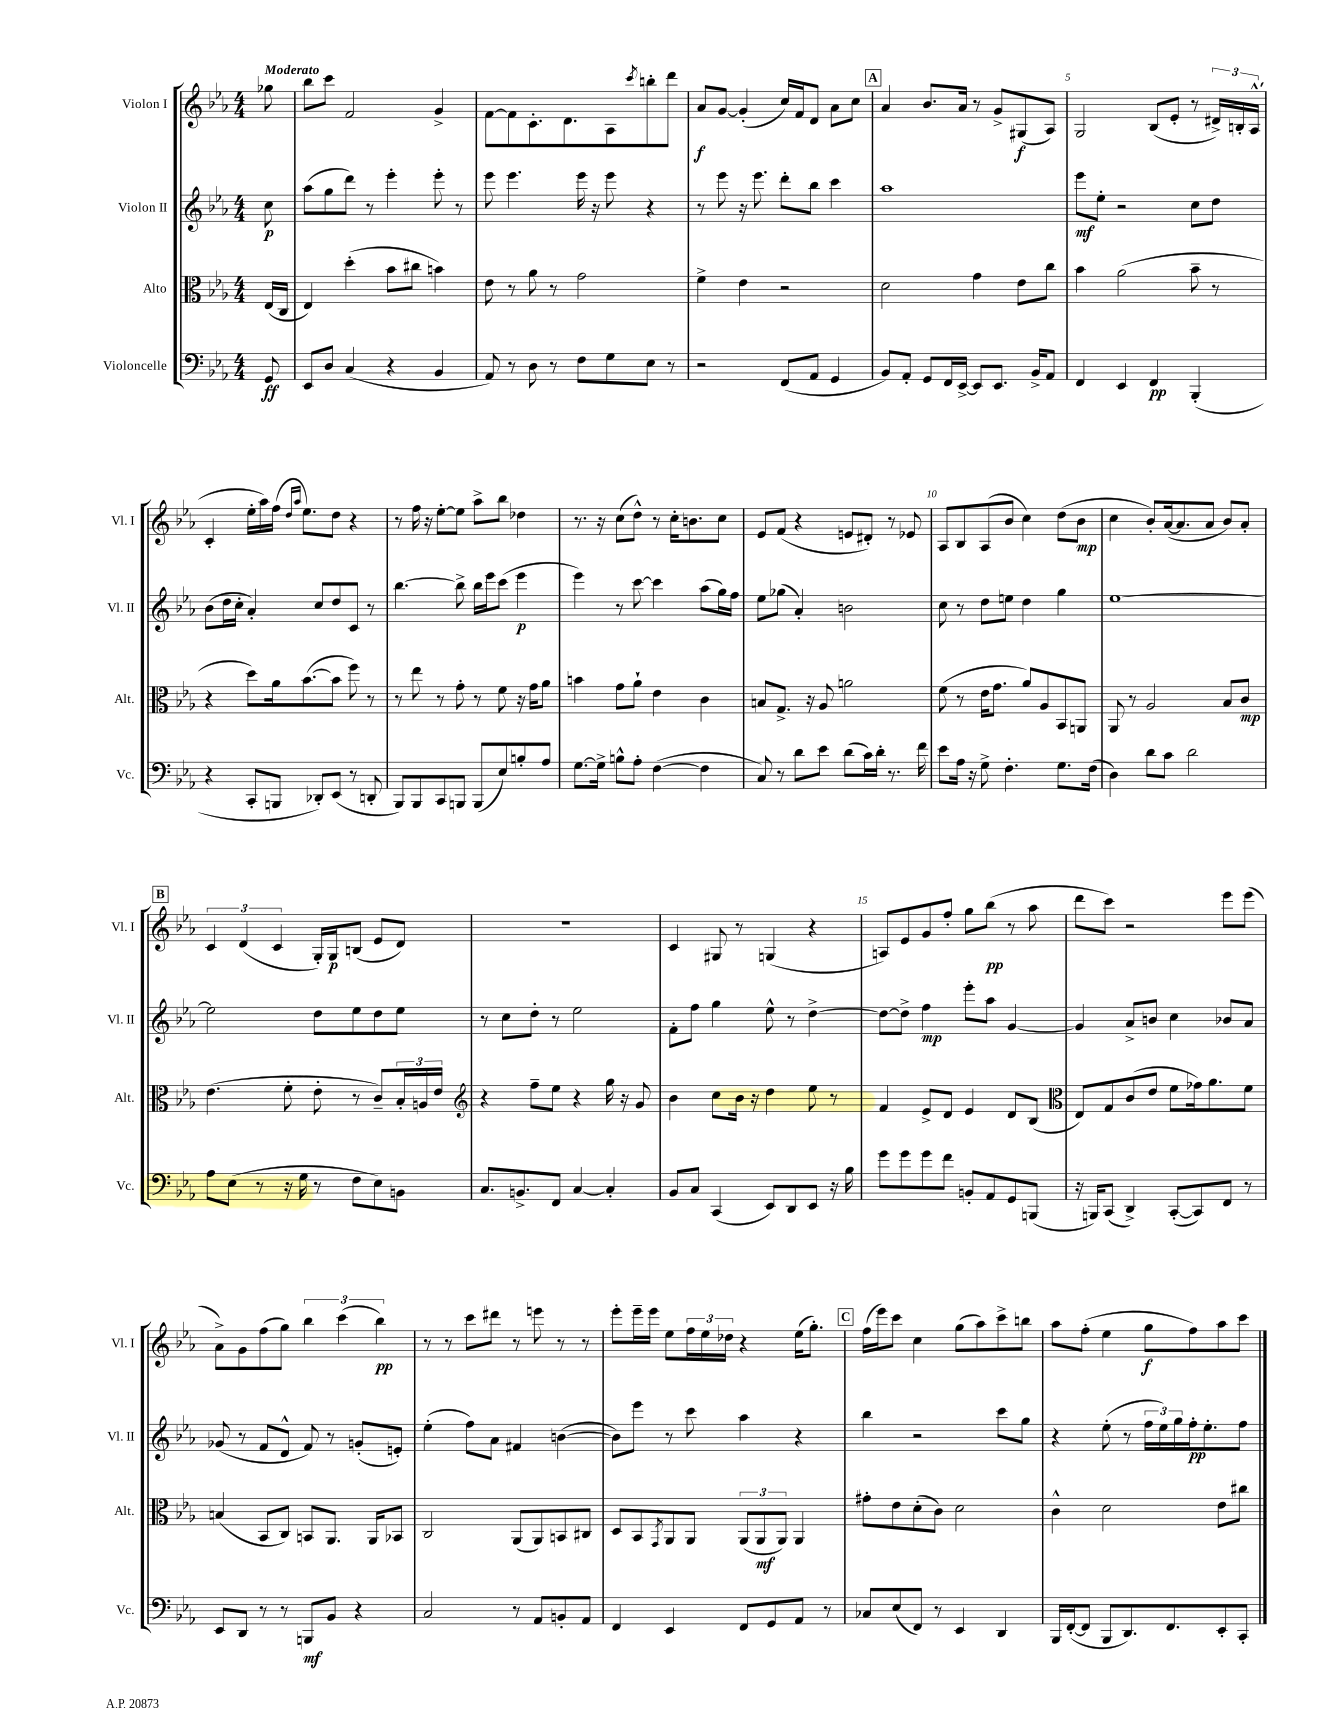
<<
\new StaffGroup <<
\new Staff = "s0" \with { instrumentName = "Violon I" shortInstrumentName = "Vl. I" } {
    \clef treble \key ees \major \numericTimeSignature \time 4/4 \partial 8 \tempo "Moderato"
    ges''8 |
    bes''8 c'''8 f'2 g'4-> |
    f'8~ f'8 c'8.-. d'8. aes8 \acciaccatura { c'''8 } b''8-. d'''8 |
    aes'8\f g'8~ g'4-.( c''16) f'16 d'8 aes'8 c''8 |
    \mark \markup { \box "A" } aes'4 bes'8. aes'16 r8 g'8-> gis8\f( aes8) |
    g2 bes8( ees'8-. r8 \tuplet 3/2 { dis'16->) b16-. aes16-^( } |
    c'4-. ees''16-. aes''16) f''16( \grace { d''16 aes''16 } ees''8.) d''8 r4 |
    r8 f''16 r16 ees''8~-. ees''8 aes''8-> bes''8 des''4 |
    r8. r16 c''8( d''8-^) r8 c''16-. b'8. c''8 |
    ees'8 f'8( r4 e'8 dis'8-.) r8 ees'8 |
    aes8 bes8 aes8( bes'8 c''4) d''8( bes'8\mp |
    c''4 bes'8-.) aes'16~( aes'8. aes'8 bes'8) aes'8-. |
    \mark \markup { \box "B" } \tuplet 3/2 { c'4 d'4( c'4 } g16-.) g16\p b8( ees'8 d'8) |
    r1 |
    c'4 gis8 r8 g4( r4 |
    a8) ees'8 g'8 f''8-. g''8 bes''8\pp( r8 aes''8 |
    d'''8 c'''8) r2 ees'''8 ees'''8( |
    aes'8->) g'8 f''8( g''8) \tuplet 3/2 { bes''4 c'''4( bes''4\pp) } |
    r8 r8 c'''8 dis'''8 r8 e'''8 r8 r8 |
    ees'''8-. ees'''16-- ees'''16 ees''8 \tuplet 3/2 { f''16 ees''16 des''16 } r4 ees''16( g''8.-.) |
    \mark \markup { \box "C" } f''16( ees'''16) c'''8 c''4 g''8( aes''8) c'''8-> b''8 |
    aes''8 f''8-.( ees''4 g''8\f f''8) aes''8 c'''8 \bar "|." |
}
\new Staff = "s1" \with { instrumentName = "Violon II" shortInstrumentName = "Vl. II" } {
    \clef treble \key ees \major \numericTimeSignature \time 4/4 \partial 8
    c''8\p |
    aes''8( g''8 d'''8) r8 ees'''4-. ees'''8-. r8 |
    ees'''8 ees'''4. ees'''16 r16 ees'''8 r4 |
    r8 ees'''8 r16 ees'''8. d'''8-. bes''8 c'''4 |
    \mark \markup { \box "A" } aes''1 |
    ees'''8\mf ees''8-. r2 c''8 d''8 |
    bes'8( d''16 c''16-. aes'4-.) c''8 d''8 c'8 r8 |
    bes''4.~ bes''8-> bes''16 ees'''16 c'''8( ees'''4\p |
    ees'''4) r8 c'''8~ c'''4 aes''8( g''16) f''16 |
    ees''8 ges''8( aes'4-.) b'2 |
    c''8 r8 d''8 e''8 d''4 g''4 |
    ees''1~ |
    \mark \markup { \box "B" } ees''2 d''8 ees''8 d''8 ees''8 |
    r8 c''8 d''8-. r8 ees''2 |
    f'8-. f''8 g''4 ees''8-^ r8 d''4~-> |
    d''8~ d''8-> f''4\mp ees'''8-. aes''8 g'4~ |
    g'4 aes'8-> b'8 c''4 bes'8 aes'8 |
    ges'8( r8 f'8 d'8-^ f'8) r8 g'8-.( e'8-.) |
    ees''4-.( f''8) aes'8 fis'4 b'4~( |
    b'8) ees'''8 r8 c'''8 aes''4 r4 |
    \mark \markup { \box "C" } bes''4 r2 c'''8 g''8 |
    r4 ees''8-.( r8 \tuplet 3/2 { f''16 ees''16) g''16 } f''16-.\pp ees''8.-. f''8 \bar "|." |
}
\new Staff = "s2" \with { instrumentName = "Alto" shortInstrumentName = "Alt." } {
    \clef alto \key ees \major \numericTimeSignature \time 4/4 \partial 8
    ees16( c16 |
    ees4) d''4-.( bes'8 cis''8 b'4) |
    ees'8 r8 aes'8 r8 g'2 |
    f'4-> ees'4 r2 |
    \mark \markup { \box "A" } d'2 g'4 ees'8 c''8 |
    bes'4 aes'2( bes'8-- r8 |
    r4 d''8) aes'16 bes'8.~( bes'8 f''8) r8 |
    r8 ees''8 r8 g'8-. r8 f'8 r16 g'16 aes'8 |
    b'4 g'8 aes'8-! ees'4 c'4 |
    b8 g8.-> r16 aes8 a'2 |
    f'8( r8 ees'16 g'8. aes'8) aes8 bes,8 a,8 |
    aes,8 r8 aes2 bes8 c'8\mp |
    \mark \markup { \box "B" } ees'4.( f'8-. ees'8-. r8 c'8--) \tuplet 3/2 { bes16-. a16 ees'16 } |
    \clef treble r4 f''8-- ees''8 r4 g''16 r16 g'8 |
    bes'4 c''8 bes'16 r16 d''4 ees''8 r8 |
    f'4 ees'8-> d'8 ees'4 d'8 bes8( |
    \clef alto ees8) g8 c'8( ees'8 f'8 ges'16) aes'8. f'8 |
    b4( bes,8 c8) b,8 aes,8. aes,16 bes,8 |
    c2 aes,8( aes,8) b,8 cis8 |
    d8 bes,8 \acciaccatura { g,8 } aes,8 aes,8 \tuplet 3/2 { aes,8( aes,8\mf aes,8) } aes,4 |
    \mark \markup { \box "C" } gis'8-. ees'8 d'8-.( c'8) d'2 |
    c'4-^ d'2 ees'8 cis''8 \bar "|." |
}
\new Staff = "s3" \with { instrumentName = "Violoncelle" shortInstrumentName = "Vc." } {
    \clef bass \key ees \major \numericTimeSignature \time 4/4 \partial 8
    g,8\ff |
    ees,8 d8 c4( r4 bes,4 |
    aes,8) r8 d8 r8 f8 g8 ees8 r8 |
    r2 f,8( aes,8 g,4 |
    \mark \markup { \box "A" } bes,8) aes,8-. g,8 f,16 ees,16~-> ees,8 ees,8. bes,16-> aes,8 |
    f,4 ees,4 f,4\pp bes,,4-.( |
    r4 c,8-. b,,8 des,8-.) ees,8( r8 d,8-. |
    bes,,8) bes,,8 c,8 b,,8 b,,8( ees8) b8-. aes8 |
    g8.~ g16-> b8-^ aes8-. f4~( f4 |
    c8) r8 d'8 ees'8 d'8( c'16) d'16-. r8. f'16 |
    ees'8 aes16 r16 g8-> f4.-. g8. f16( |
    d4) d'8 c'8 d'2 |
    \mark \markup { \box "B" } aes8 ees8( r8 r16 g16 r8 f8 ees8) b,8 |
    c8. b,8.-> f,8 c4~ c4-. |
    bes,8 c8 c,4( ees,8) d,8 ees,8 r16 bes16 |
    g'8 g'8 g'8 f'8 b,8-. aes,8 g,8 b,,8( |
    r16 b,,16) c,8( d,4->) c,8~-.( c,8) f,8 r8 |
    ees,8 d,8 r8 r8 b,,8\mf bes,8 r4 |
    c2 r8 aes,8 b,8-. aes,8 |
    f,4 ees,4 f,8 g,8 aes,8 r8 |
    \mark \markup { \box "C" } ces8 ees8( f,8) r8 ees,4 d,4 |
    bes,,16 f,16~-.( f,8 bes,,8 d,8.) f,8. ees,8-. c,8-. \bar "|." |
}
>>
>>
\layout { \context { \Score \override BarNumber.break-visibility = ##(#f #t #t) barNumberVisibility = #(every-nth-bar-number-visible 5) } }
